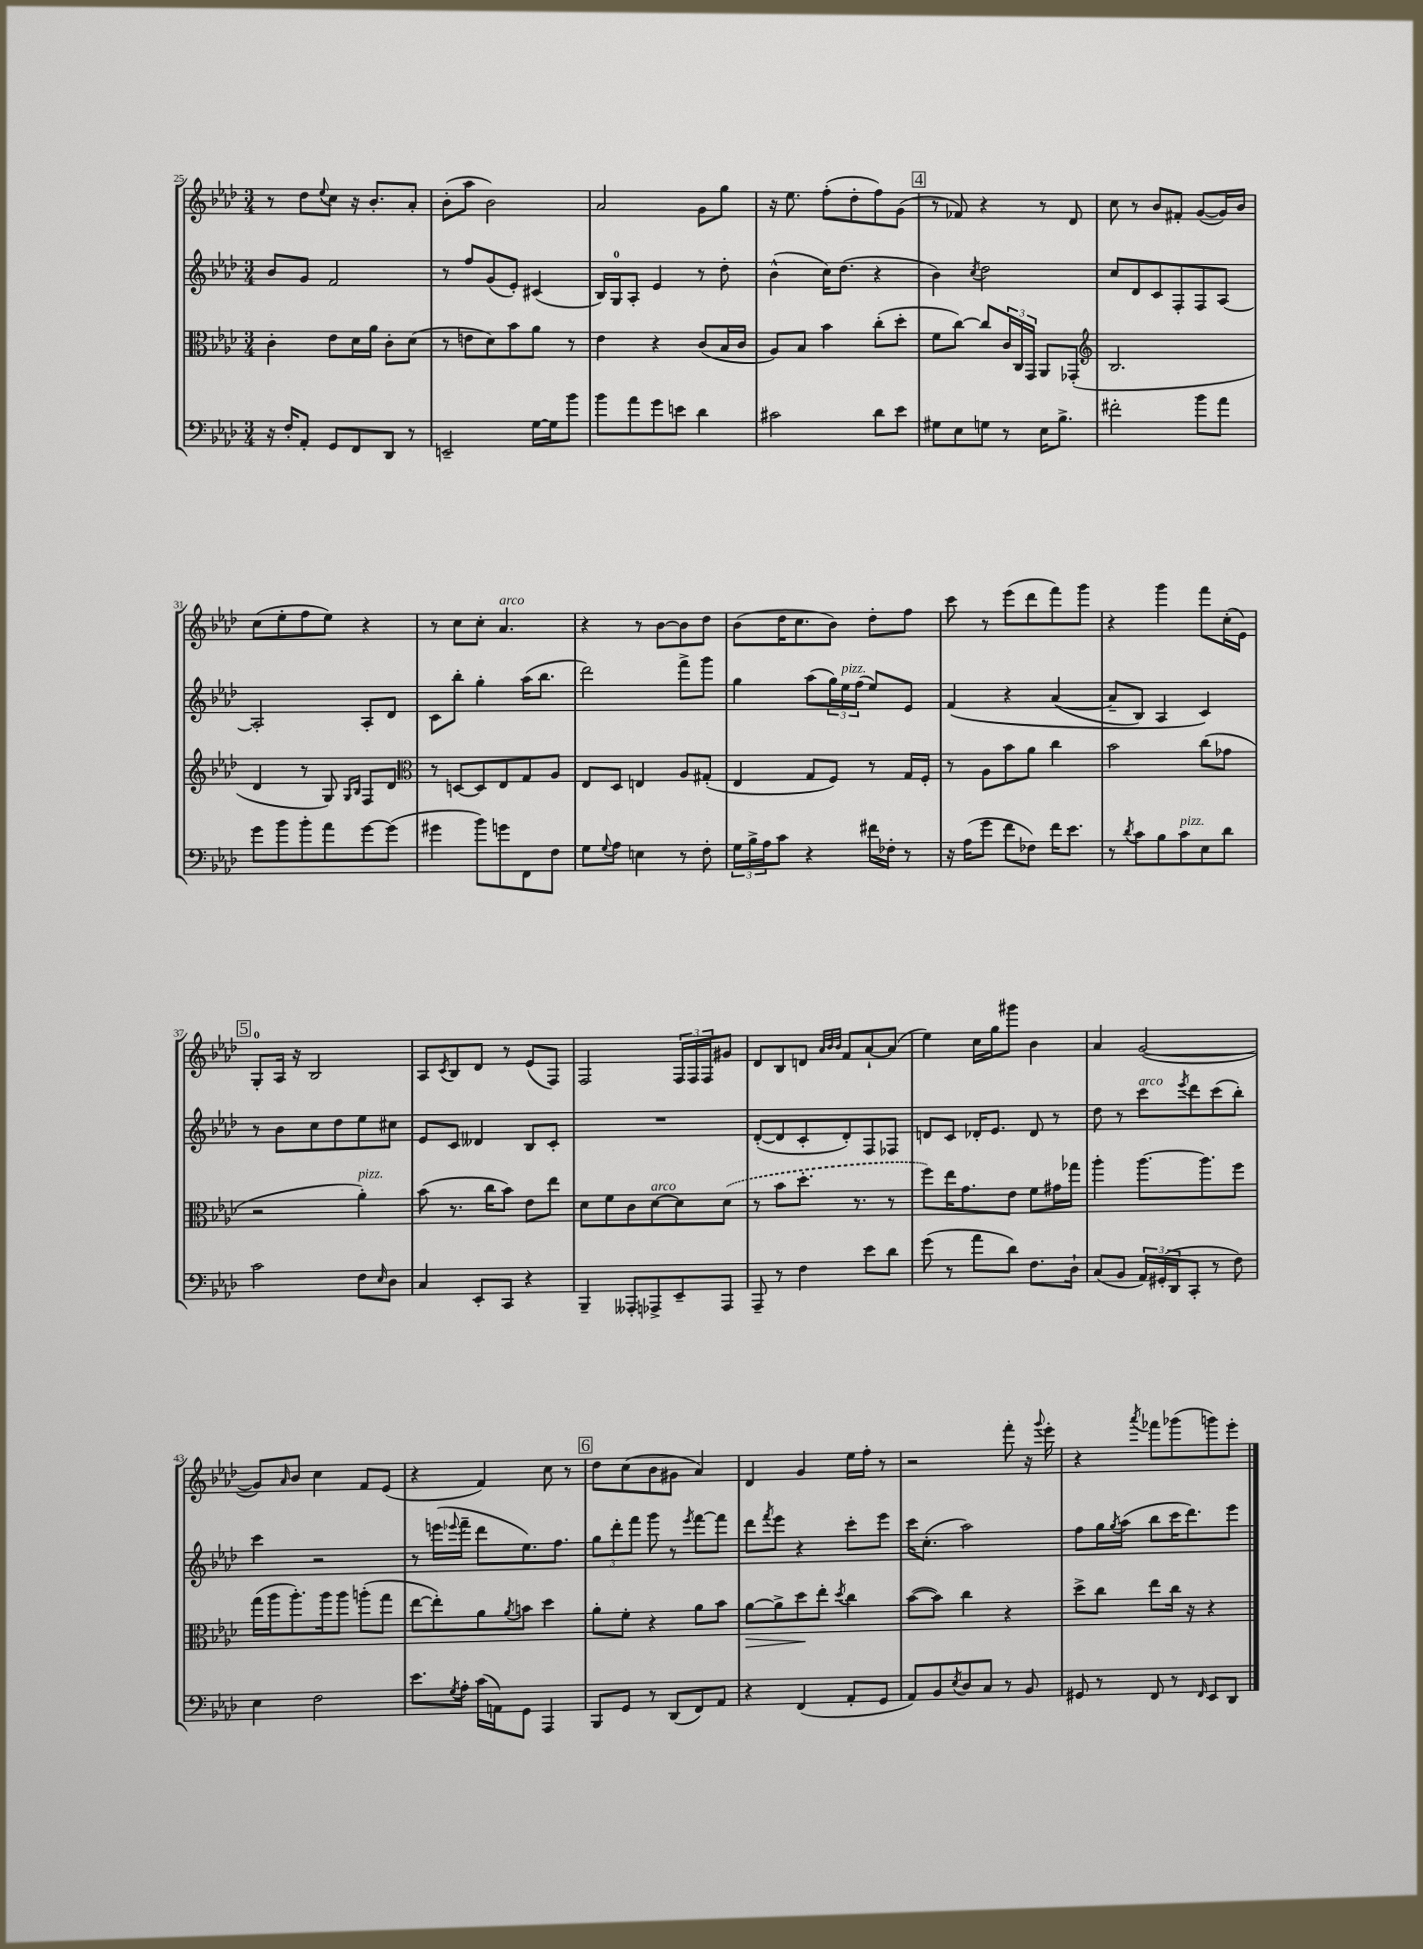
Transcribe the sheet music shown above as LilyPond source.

<<
\new StaffGroup <<
\new Staff = "s0" {
    \clef treble \key aes \major \numericTimeSignature \time 3/4
    r8 des''8 \appoggiatura { ees''8 } c''8 r16 bes'8.-. aes'8-. |
    bes'8-.( aes''8 bes'2) |
    aes'2 g'8 g''8 |
    r16 ees''8. f''8-.( des''8-. f''8) g'8( |
    \mark \markup { \box "4" } r8 fes'8) r4 r8 des'8 |
    c''8 r8 bes'8 fis'8-. g'8~( g'16) bes'16 |
    c''8( ees''8-. f''8 ees''8) r4 |
    r8 c''8 c''8-. aes'4.^\markup { \italic "arco" } |
    r4 r8 bes'8~ bes'8 des''8 |
    bes'8( des''16 c''8. bes'8) des''8-. f''8 |
    c'''8 r8 ees'''8( des'''8 f'''8) g'''8 |
    r4 g'''4 f'''8 c''16-.( ees'16) |
    \mark \markup { \box "5" } g8-0-. aes16 r16 bes2 |
    aes8 \acciaccatura { c'8 } bes8 des'8 r8 ees'8( f8) |
    f2 \tuplet 3/2 { f16 f16 f16 } gis'8 |
    des'8 bes8 d'8 \grace { aes'32 bes'32 bes'32 } f'8 aes'8~-! aes'8( |
    ees''4) c''16 g''16 gis'''8 bes'4 |
    aes'4 g'2~( |
    g'8) \grace { aes'16 } bes'8 c''4 f'8 ees'8( |
    r4 f'4) c''8 r8 |
    \mark \markup { \box "6" } des''8 c''8( bes'8 gis'8 aes'4) |
    des'4 g'4 ees''16 f''16-. r8 |
    r2 f'''8-. r16 \appoggiatura { g'''8 } ees'''16-. |
    r4 \acciaccatura { aes'''8 } fes'''8 ges'''8( g'''8) ees'''8-. \bar "|." |
}
\new Staff = "s1" {
    \clef treble \key aes \major \numericTimeSignature \time 3/4
    bes'8 g'8 f'2 |
    r8 f''8 g'8( ees'8-.) cis'4( |
    bes16) g16-0 aes8-. ees'4 r8 des''8-. |
    bes'4-^( c''16) des''8.( r4 |
    \mark \markup { \box "4" } bes'4) \acciaccatura { c''8 } des''2 |
    c''8 des'8 c'8 f8-. f8 aes8~ |
    aes2-. aes8-. des'8 |
    c'8 bes''8-. g''4-. aes''16( bes''8. |
    des'''2) f'''8-> g'''8 |
    g''4 aes''8( \tuplet 3/2 { g''16) ees''16^\markup { \italic "pizz." } f''16( } ees''8) ees'8 |
    f'4\( r4 aes'4~( |
    aes'8-- bes8) aes4 c'4\) |
    \mark \markup { \box "5" } r8 bes'8 c''8 des''8 ees''8 cis''8 |
    ees'8 c'8 deses'4 bes8 c'8-. |
    R2. |
    des'8~-.( des'8 c'8-. des'8-.) f8 fes8 |
    d'8 c'8 des'16-. ees'8. des'8 r8 |
    des''8 r8 c'''8^\markup { \italic "arco" } \acciaccatura { ees'''8 } des'''8 c'''8( bes''8-.) |
    c'''4 r2 |
    r8 e'''16( \appoggiatura { ees'''8 } f'''16-- des'''8 ees''8.) f''8. |
    \mark \markup { \box "6" } \tuplet 3/2 { g''8 des'''8-. f'''8 } g'''8 r8 \acciaccatura { ees'''8 } f'''8~ f'''8 |
    des'''8 \acciaccatura { f'''8 } ees'''8 r4 c'''8-. ees'''8 |
    c'''16 c''8.-.( aes''2) |
    f''8 g''16 \acciaccatura { g''8 } aes''16( bes''8 c'''16 des'''8.) ees'''8 \bar "|." |
}
\new Staff = "s2" {
    \clef alto \key aes \major \numericTimeSignature \time 3/4
    c'4-. ees'8 des'16 aes'16 c'8-. des'8( |
    r8 e'8 des'8) bes'8 aes'8 r8 |
    ees'4 r4 c'8( bes16 c'16 |
    aes8) bes8 bes'4 c''8-.( des''8-. |
    \mark \markup { \box "4" } f'8 c''8~) c''8 \tuplet 3/2 { c'16 c16 g,16 } aes,8 ges,8-.( |
    \clef treble bes2. |
    des'4 r8 g8) \grace { g16 bes16 } f8 des'8 |
    \clef alto r8 d8~ d8 ees8 g8 aes8 |
    ees8 des8 e4 aes8 gis8-.( |
    ees4 g8 f8) r8 g16 f16-. |
    r8 aes8 bes'8 aes'8 c''4 |
    bes'2 c''8( ges'8 |
    \mark \markup { \box "5" } r2 aes'4-.^\markup { \italic "pizz." }) |
    bes'8( r8. c''16 bes'8) ees'8 ees''8 |
    des'8 f'8 c'8 des'8~^\markup { \italic "arco" } des'8 \once \slurDashed des'8( |
    r8 bes'8 des''8.-. r8. r8 |
    f''8) ees''16 g'8. ees'8 f'8 gis'16 ges''16 |
    aes''4-. aes''8.~ aes''8. f''8 |
    g''16( aes''16 aes''8.-.) aes''16 aes''8 a''8-.( g''8 |
    ees''8~ ees''8-.) aes'8 \acciaccatura { aes'8 } b'8 des''4 |
    \mark \markup { \box "6" } aes'8-. f'8-. r4 aes'8 bes'8 |
    aes'8~\> aes'8-> des''8\! ees''8-. \acciaccatura { des''8 } c''4 |
    bes'8~( bes'8) c''4 r4 |
    des''8-> c''8 ees''8 c''16 r16 r4 \bar "|." |
}
\new Staff = "s3" {
    \clef bass \key aes \major \numericTimeSignature \time 3/4
    r16 f16-. aes,8-. g,8 f,8 des,8 r8 |
    e,2-- g16~ g16 bes'8 |
    bes'8 aes'8 g'8 e'8 des'4 |
    cis'2 des'8 ees'8 |
    \mark \markup { \box "4" } gis8 ees8 g8 r8 ees16 bes8.-> |
    fis'2-. bes'8 aes'8 |
    g'8 bes'8 bes'8-. aes'8 g'8~ g'8( |
    gis'4 bes'8) g'8 f,8 f8 |
    g8 \appoggiatura { g8 } aes8 e4 r8 f8-. |
    \tuplet 3/2 { g16 bes16-> aes16 } c'8 r4 fis'16 fes16-. r8 |
    r16 aes16( g'8 f'8 fes8) f'16 ees'8. |
    r8 \acciaccatura { des'8 } c'8 bes8 c'8^\markup { \italic "pizz." } ees8 des'8 |
    \mark \markup { \box "5" } c'2 f8 \grace { ees16 } des8 |
    c4 ees,8-. c,8 r4 |
    bes,,4-- aeses,,8-. aes,,8-> ees,8-- aes,,8 |
    aes,,8-- r8 f4 ees'8 des'8 |
    g'8( r8 aes'8 des'8) f8. des16-! |
    c8( bes,8 \tuplet 3/2 { aes,16) gis,16-.( des,16 } c,8-. r8 f8) |
    ees4 f2 |
    ees'8. \acciaccatura { g8 } aes16-. c'16( a,16) g,8 aes,,4 |
    \mark \markup { \box "6" } bes,,8 g,8 r8 des,8( f,8) aes,8 |
    r4 f,4( aes,8-. g,8 |
    aes,8) bes,8 \acciaccatura { ees8 } des8 c8 r8 bes,8 |
    gis,8 r8 f,8 r8 \grace { f,16 } ees,8 des,8 \bar "|." |
}
>>
>>
\layout { \context { \Score currentBarNumber = #25 } }
